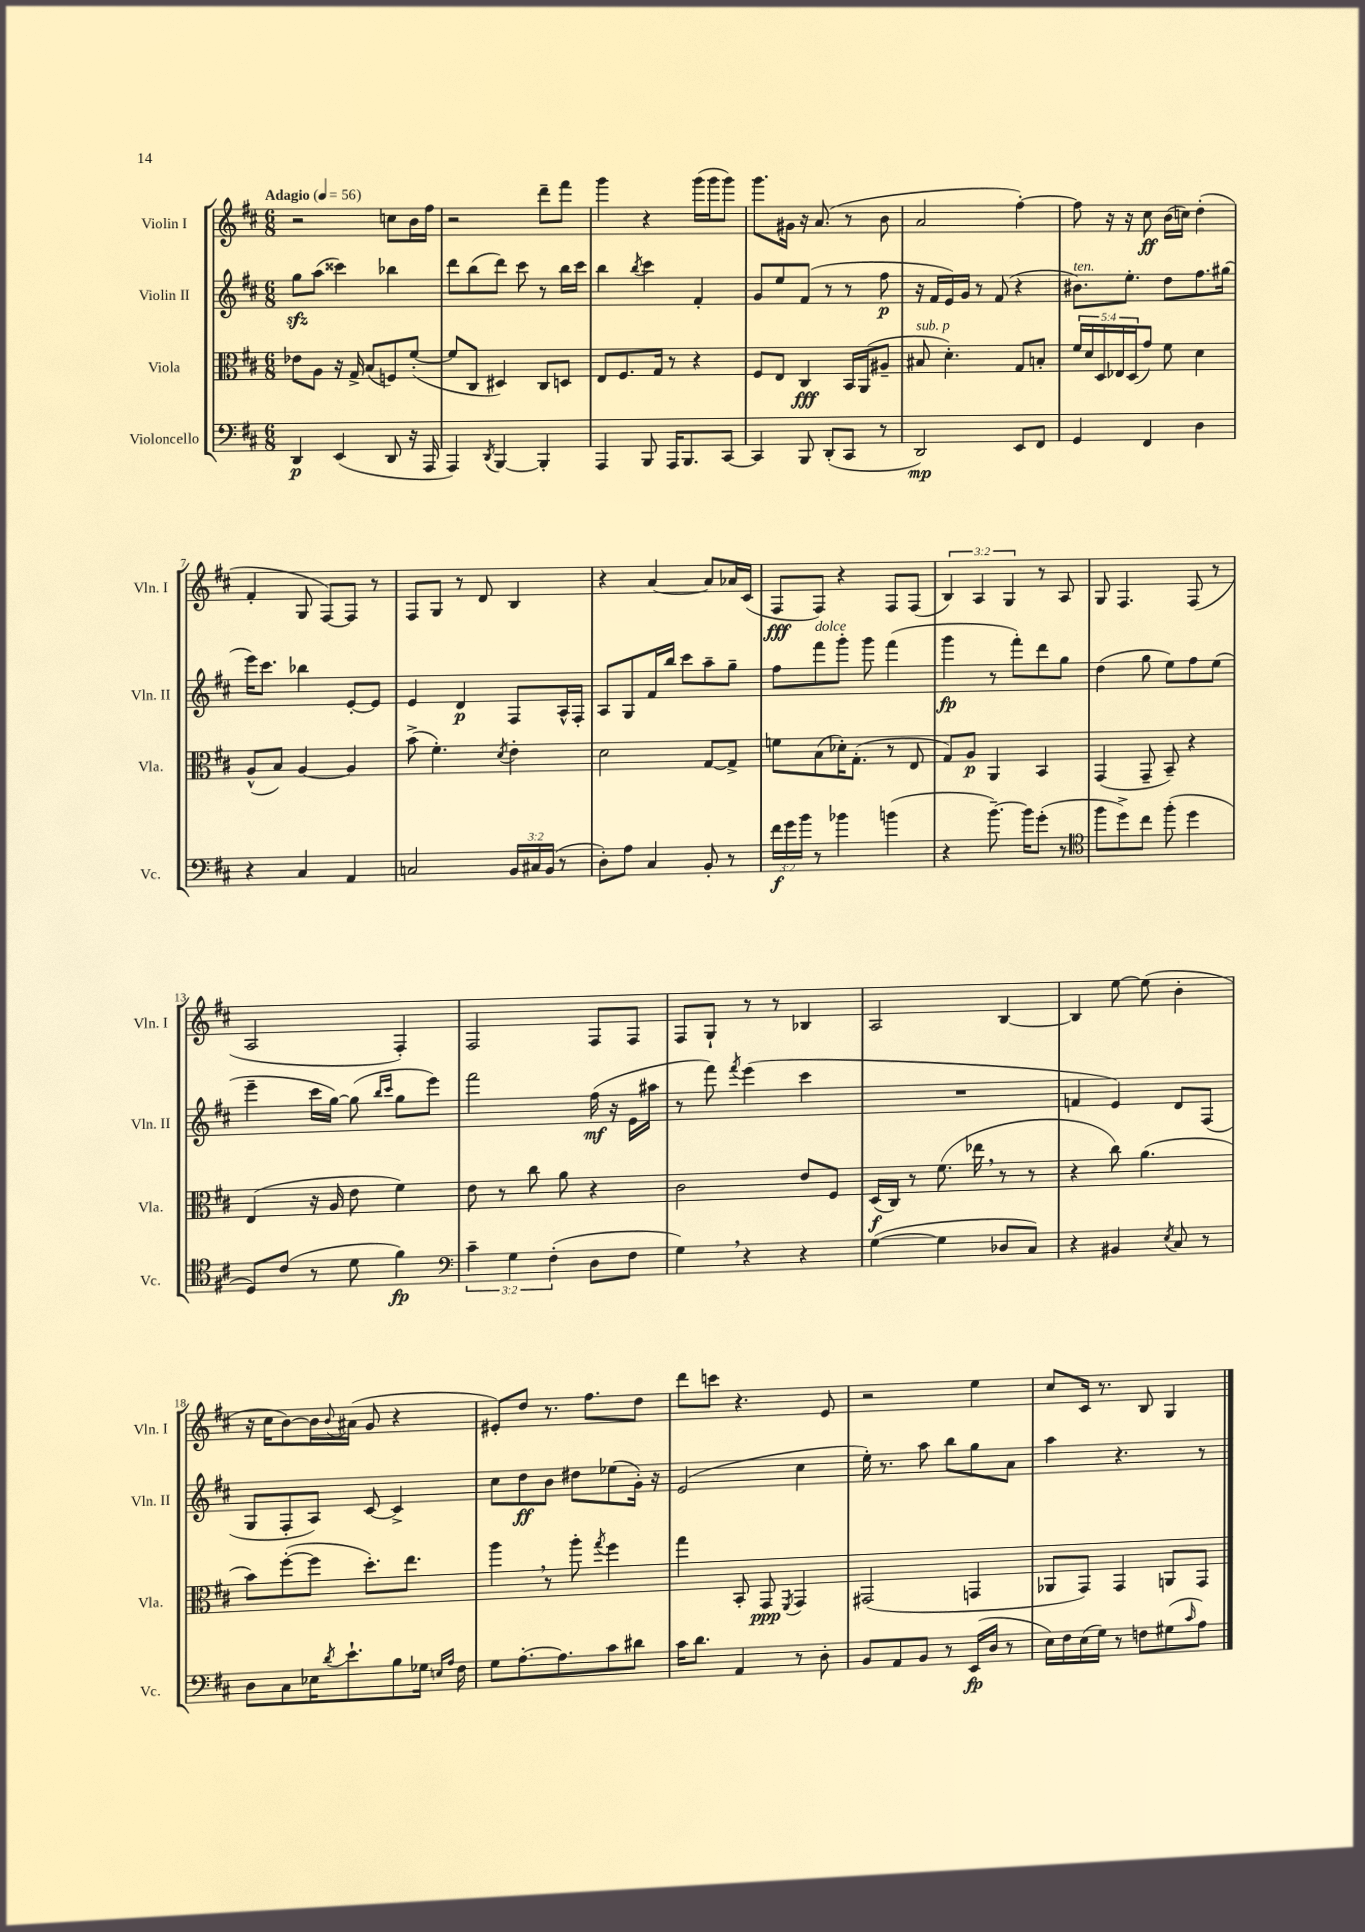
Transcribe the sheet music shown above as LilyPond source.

<<
\new StaffGroup <<
\new Staff = "s0" \with { instrumentName = "Violin I" shortInstrumentName = "Vln. I" } {
    \clef treble \key d \major \numericTimeSignature \time 6/8 \override Staff.TupletNumber.text = #tuplet-number::calc-fraction-text \tempo "Adagio" 4 = 56
    r2 c''8 b'16 fis''16 |
    r2 d'''8-- fis'''8 |
    g'''4 r4 g'''16( g'''16 g'''8) |
    g'''8. gis'16 r16 a'8.( r8 b'8 |
    a'2 fis''4~-.) |
    fis''8 r16 r16 cis''8\ff b'16( c''16) d''4-.( |
    fis'4-. g8 fis8~) fis8 r8 |
    fis8 g8 r8 d'8 b4 |
    r4 a'4~ a'8 aes'16 cis'16( |
    fis8\fff fis8) r4 fis8 fis8( |
    \tuplet 3/2 { b4) a4 g4 } r8 a8 |
    g8 fis4. fis8( r8 |
    a2 fis4-.) |
    fis2 fis8 fis8 |
    fis8 g8-! r8 r8 bes4 |
    a2 b4~ |
    b4 e''8~ e''8( b'4-. |
    r16 cis''16 b'8~) b'16 \appoggiatura { b'8 } ais'16( g'8 r4 |
    eis'8-.) d''8 r8. fis''8. d''8 |
    d'''8 c'''8 r4. e'8 |
    r2 e''4 |
    cis''8 cis'16 r8. b8 g4 \bar "|." |
}
\new Staff = "s1" \with { instrumentName = "Violin II" shortInstrumentName = "Vln. II" } {
    \clef treble \key d \major \numericTimeSignature \time 6/8
    g''8\sfz a''8( cisis'''4) bes''4 |
    d'''8 b''8( d'''8) cis'''8 r8 b''16 cis'''16 |
    b''4 \acciaccatura { b''8 } cis'''4 fis'4-. |
    g'8 e''8 fis'8( r8 r8 fis''8\p |
    r16 fis'16 e'16) g'16 r8 fis'8( r4 |
    bis'8.^\markup { \italic "ten." }) e''8.-. d''8 fis''8. gis''16( |
    e'''16) cis'''8. bes''4 e'8~-. e'8 |
    e'4 d'4\p fis8 a16-^ fis16-. |
    a8 g8 fis'16 b''16 cis'''8 a''8-- g''8-- |
    fis''8 fis'''8^\markup { \italic "dolce" } g'''8-. g'''8 fis'''4( |
    g'''4\fp r8 fis'''8-.) d'''8 g''8 |
    d''4( g''8 e''8) fis''8 e''8( |
    e'''4-- cis'''16 g''16~) g''8( \grace { b''16 cis'''16 } g''8 e'''8) |
    fis'''2 fis''16\mf( r16 e'16 ais''16 |
    r8 fis'''8) \acciaccatura { fis'''8 } e'''4( cis'''4 |
    R2. |
    f'4 e'4) d'8 fis8( |
    g8 fis8-. a8) cis'8~ cis'4-> |
    cis''8 d''8\ff b'8 dis''8 ees''8( g'16-.) r16 |
    e'2( cis''4 |
    e''16-.) r8. a''8 b''8 g''8 a'8 |
    a''4 r4. r8 \bar "|." |
}
\new Staff = "s2" \with { instrumentName = "Viola" shortInstrumentName = "Vla." } {
    \clef alto \key d \major \numericTimeSignature \time 6/8 \override Staff.TupletNumber.text = #tuplet-number::calc-fraction-text
    ees'8 a8 r16 g16-> b8( f8) fis'8~-.( |
    fis'8 cis8 dis4) cis8 d8 |
    e8 fis8. g16 r8 r4 |
    fis8 e8 cis4\fff b,16 a,16( ais8-- |
    bis8^\markup { \italic "sub. p" } d'4.-.) g8 b8-. |
    \tuplet 5/4 { fis'16 d'16 d16 ees16 d16( } g'8) fis'8 d'4 |
    a8-^( b8) a4~ a4 |
    b'8->( fis'4.-.) \acciaccatura { d'8 } e'4-. |
    d'2 g8~ g8-> |
    f'8 b8( des'16-.) g8.-.( r8 e8 |
    g8) a8\p a,4 b,4 |
    g,4( g,8-- b,8--) r4 |
    e4( r16 a16 e'8 fis'4) |
    e'8 r8 cis''8 a'8 r4 |
    cis'2 e'8 fis8 |
    d16\f( cis16) r8 fis'8.( ees''16 \breathe r8 r8 |
    r4 cis''8) a'4.( |
    b'8) fis''8~-.( fis''8 d''8.-.) e''8. |
    a''4 \breathe r8 a''8-. \acciaccatura { g''8 } fis''4 |
    g''4 b,8-. g,8\ppp \acciaccatura { fis,8 } g,4 |
    gis,2( g,4 |
    aes,8 g,8) g,4 a,8 g,8 \bar "|." |
}
\new Staff = "s3" \with { instrumentName = "Violoncello" shortInstrumentName = "Vc." } {
    \clef bass \key d \major \numericTimeSignature \time 6/8 \override Staff.TupletNumber.text = #tuplet-number::calc-fraction-text
    d,4\p e,4( d,8 r16 a,,16 |
    a,,4) \acciaccatura { d,8 } b,,4~ b,,4-. |
    a,,4 b,,8 a,,16 b,,8. cis,8~ |
    cis,4 b,,8 d,8-.( cis,8 r8 |
    d,2\mp) e,8 fis,8 |
    g,4 fis,4 d4 |
    r4 cis4 a,4 |
    c2 \tuplet 3/2 { b,16 cis16 b,16( } r8 |
    d8-.) a8 cis4 b,8-. r8 |
    \tuplet 3/2 { fis'16\f g'16 b'16 } r8 bes'4 b'4( |
    r4 b'8.~--) b'16 g'8-.( r8 |
    \clef tenor fis''8 d''8->) cis''8 fis''8-.( d''4 |
    d8) cis'8( r8 d'8 fis'4\fp) |
    \clef bass \tuplet 3/2 { cis'4-- g4 fis4-.( } d8 fis8 |
    g4) \breathe r4 r4 |
    g4~( g4 des8 cis8) |
    r4 bis,4 \acciaccatura { e8 } cis8 r8 |
    d8 cis8 ees16 \acciaccatura { d'8 } e'8.-! b8 ges16 \grace { e16 a16 } fis16 |
    g8 a8.~-. a8. cis'8 dis'8 |
    cis'16 d'8. a,4 r8 d8-. |
    b,8 a,8 b,8 r8 e,16\fp( d16 r8 |
    e16) fis16 e16( g16) r8 f8 gis8( \grace { cis'16 } a8) \bar "|." |
}
>>
>>
